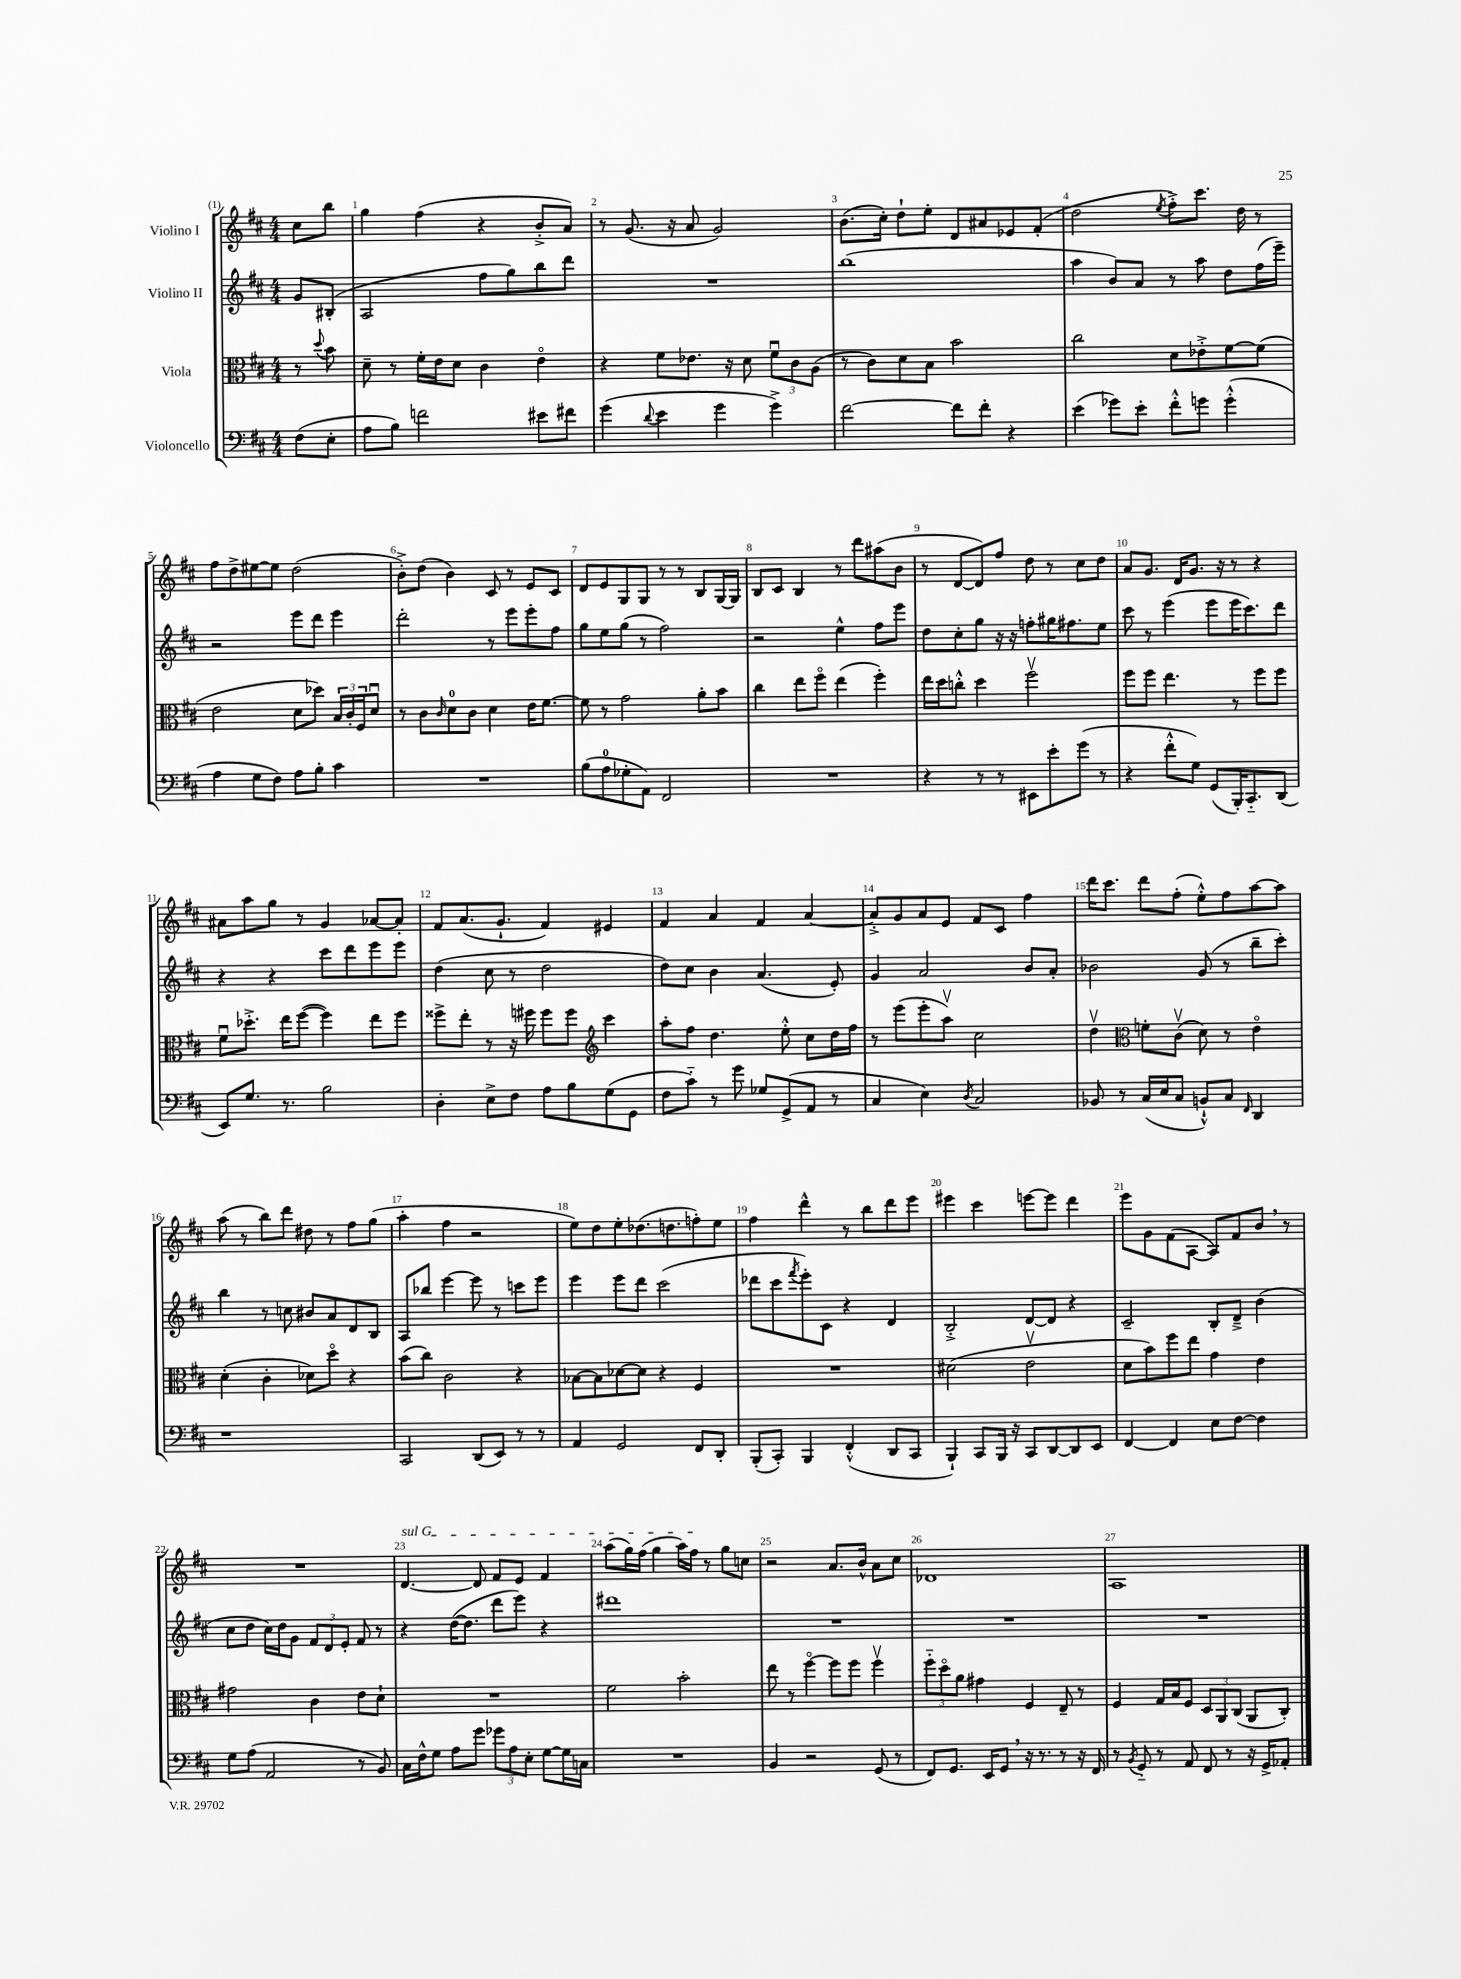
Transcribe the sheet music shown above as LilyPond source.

<<
\new StaffGroup <<
\new Staff = "s0" \with { instrumentName = "Violino I" } {
    \clef treble \key d \major \numericTimeSignature \time 4/4 \partial 4
    cis''8 b''8 |
    g''4 fis''4( r4 b'8-.-> a'8) |
    r8 g'8.( r16 a'8 g'2) |
    b'8.( cis''16-.) d''8-! e''8-. d'8 ais'8 ees'8 fis'8-.( |
    d''2 \acciaccatura { e''8 } fis''8-.->) cis'''8. d''16 r8 |
    fis''8 d''8-> eis''8~ eis''8 d''2( |
    b'8-.->) d''8( b'4) cis'8 r8 e'8 cis'8 |
    d'8 e'8 g8 g8 r8 r8 b8 g16~ g16 |
    b8 cis'8 b4 r8 d'''8 ais''8( b'8 |
    r8 d'8~ d'8) fis''8 d''8 r8 cis''8 d''8 |
    a'8 g'8. d'16 g'8. r16 r8 r4 |
    ais'8 a''8 g''8 r8 g'4 aes'8~ aes'8-. |
    fis'8 a'8.( g'8.-! fis'4) eis'4 |
    fis'4 a'4 fis'4 a'4~ |
    a'8-.-> g'8 a'8 e'8 fis'8 cis'8 fis''4 |
    d'''16 cis'''8. d'''8 fis''8-.( e''8-.-^) fis''8 a''8~ a''8 |
    a''8( r8 b''8) d'''8 dis''8 r8 fis''8 g''8( |
    a''4-. fis''4 r2 |
    e''8) d''8 e''8-. des''8.( d''8. f''8-.) e''8 |
    fis''4 d'''4-^ r8 b''8 d'''8 e'''8 |
    eis'''4 cis'''4 e'''8~ e'''8 d'''4 |
    e'''8 g'8 fis'8( a8~ a8) fis'8 b'8 \breathe r8 |
    R1 |
    \once \override TextSpanner.bound-details.left.text = \markup { \italic "sul G" } d'4.~\startTextSpan d'8 fis'8 e'8 fis'4 |
    a''8( g''16) fis''16( g''4 a''16) fis''16\stopTextSpan r8 g''8 c''8 |
    r2 a'8. b'16-^ a'8 cis''8 |
    des'1 |
    a1 \bar "|." |
}
\new Staff = "s1" \with { instrumentName = "Violino II" } {
    \clef treble \key d \major \numericTimeSignature \time 4/4 \partial 4
    g'8 bis8-.( |
    a2 fis''8 g''8) b''8 d'''8 |
    R1 |
    b''1( |
    a''4 b'8) a'8 r8 a''8 d''8 fis''16( e'''16--) |
    r2 e'''8 d'''8 e'''4 |
    d'''2-. r8 e'''8 e'''8-. fis''8 |
    g''8 e''8 g''8( r8 fis''2) |
    r2 e''4-^ fis''8 e'''8 |
    d''8 cis''8-. g''8 r16 r16 f''8-. gis''16 fis''8. e''8 |
    cis'''8 r8 e'''4( e'''8 e'''16 cis'''8.) d'''8 |
    r4 r4 cis'''8 d'''8 e'''8 e'''8 |
    d''4( cis''8 r8 d''2 |
    d''8) cis''8 b'4 a'4.( e'8-.) |
    g'4 a'2 b'8 a'8-. |
    bes'2 g'8( r8 b''8-- cis'''8-.) |
    b''4 r8 c''8 bis'8 a'8 d'8 b8 |
    a8 bes''8 e'''4~ e'''8 r8 c'''8 e'''8 |
    e'''4 e'''8 d'''8 cis'''2( |
    des'''8 cis'''8 \acciaccatura { fis'''8 } e'''8-.) cis'8 r4 d'4 |
    b2-.-> d'8~ d'8 r4 |
    cis'2-- b8-. d'8---> b'4( |
    cis''8 d''8 cis''16) d''16 g'8 \tuplet 3/2 { fis'8 d'8 e'8-. } fis'8 r8 |
    r4 d''16~( d''8. d'''8 e'''8) r4 |
    dis'''1 |
    R1 |
    R1 |
    R1 \bar "|." |
}
\new Staff = "s2" \with { instrumentName = "Viola" } {
    \clef alto \key d \major \numericTimeSignature \time 4/4 \partial 4
    r8 \appoggiatura { d''8 } b'8 |
    d'8-- r8 fis'16-. e'16 d'8 cis'4 e'4\flageolet |
    r4 fis'8 ees'8. r16 d'8 \tuplet 3/2 { fis'8\downbow cis'8 a8( } |
    r8 cis'8) d'8 b8 b'2 |
    cis''2 d'8 ees'8-.-> fis'8~ fis'8( |
    e'2 d'8 des''8) \tuplet 3/2 { b16 cis'16-. fis16 } d'8\downbow |
    r8 cis'8 \grace { cis'16 } d'8-0 cis'8 d'4 e'16 fis'8.~ |
    fis'8 r8 g'2 a'8-. b'8 |
    cis''4 e''8 fis''8\flageolet e''4( fis''4-.) |
    e''16 d''16 c''8-.-^ d''4 fis''2\upbow |
    fis''8 fis''8 e''4. r8 fis''8 fis''8 |
    fis'8\downbow des''8.-.-> e''16 fis''8~( fis''4) e''8 fis''8 |
    fisis''8-> e''8-. r8 r16 fis''16 fis''8 fis''8 \clef treble cis'''4 |
    a''8-. fis''8 d''4. e''8-.-^ cis''8 d''16 fis''16 |
    r8 e'''8( e'''8-. a''8\upbow) cis''2 |
    d''4\upbow \clef alto f'8-. cis'8\upbow( d'8) r8 e'4\flageolet |
    d'4-.( cis'4-. des'8) d''8\flageolet r4 |
    b'8( cis''8) cis'2 r4 |
    bes8~ bes8 des'8~ des'8 r4 fis4 |
    R1 |
    dis'2( e'2\upbow |
    d'8 b'8) fis''8 e''8 g'4 e'4 |
    gis'2 cis'4 e'8 d'8-! |
    R1 |
    fis'2 b'2-. |
    e''8 r8 fis''4~\flageolet fis''8 fis''8 fis''4\upbow |
    \tuplet 3/2 { fis''8-_ d''8\flageolet a'8 } gis'4 fis4 e8-- r8 |
    fis4 g16 b16 fis8 \tuplet 3/2 { d8 a,8 cis8( } a,8 cis8-.) \bar "|." |
}
\new Staff = "s3" \with { instrumentName = "Violoncello" } {
    \clef bass \key d \major \numericTimeSignature \time 4/4 \partial 4
    fis8( e8-. |
    a8 b8) f'2 eis'8 fis'8 |
    g'4( \appoggiatura { d'8 } e'4 g'4 g'4->) |
    fis'2~ fis'8 fis'8-. r4 |
    e'4( ges'8) e'8-. fis'8-.-^ g'8 g'4-.-^( |
    a4 g8 fis8) a8 b8-. cis'4 |
    R1 |
    b8( a8-0 ges8-. a,8) fis,2 |
    R1 |
    r4 r8 r8 eis,8 e'8-. g'8( r8 |
    r4 fis'8-.-^ g8) g,8( b,,16-.) cis,8.-_ d,8( |
    e,8) g8. r8. b2 |
    d4-. e8-> fis8 a8 b8 g8( g,8 |
    fis8 cis'8-_) r8 g'8 ges8 g,8->( a,8 r8 |
    cis4 e4) \acciaccatura { d8 } cis2 |
    bes,8 r8 cis16( e16 cis8 b,8-!-^) cis8 \grace { fis,16 } d,4 |
    r1 |
    cis,2 d,8( e,8) r8 r8 |
    a,4 g,2 fis,8 d,8-. |
    b,,8-.( cis,8-.) b,,4 fis,4-.-^( d,8 cis,8 |
    b,,4-!) cis,8 b,,16 r16 cis,8 d,8~ d,8 e,8 |
    fis,4~ fis,4 e8 fis8~ fis4 |
    g8 a8( a,2 r8 b,8) |
    cis16 fis16-^ g8 a8 g'8 \tuplet 3/2 { ges'8 a8 e8-. } g8~ g16 c16 |
    R1 |
    b,4 r2 g,8( r8 |
    fis,8) g,8. e,16 g,8 \breathe r16 r8. r8 r16 fis,16 |
    r8 \acciaccatura { b,8 } g,8-_ r8 a,8 fis,8 r8 r16 g,16-> aes,8-. \bar "|." |
}
>>
>>
\layout { \context { \Score \override BarNumber.break-visibility = ##(#f #t #t) barNumberVisibility = #all-bar-numbers-visible } }
